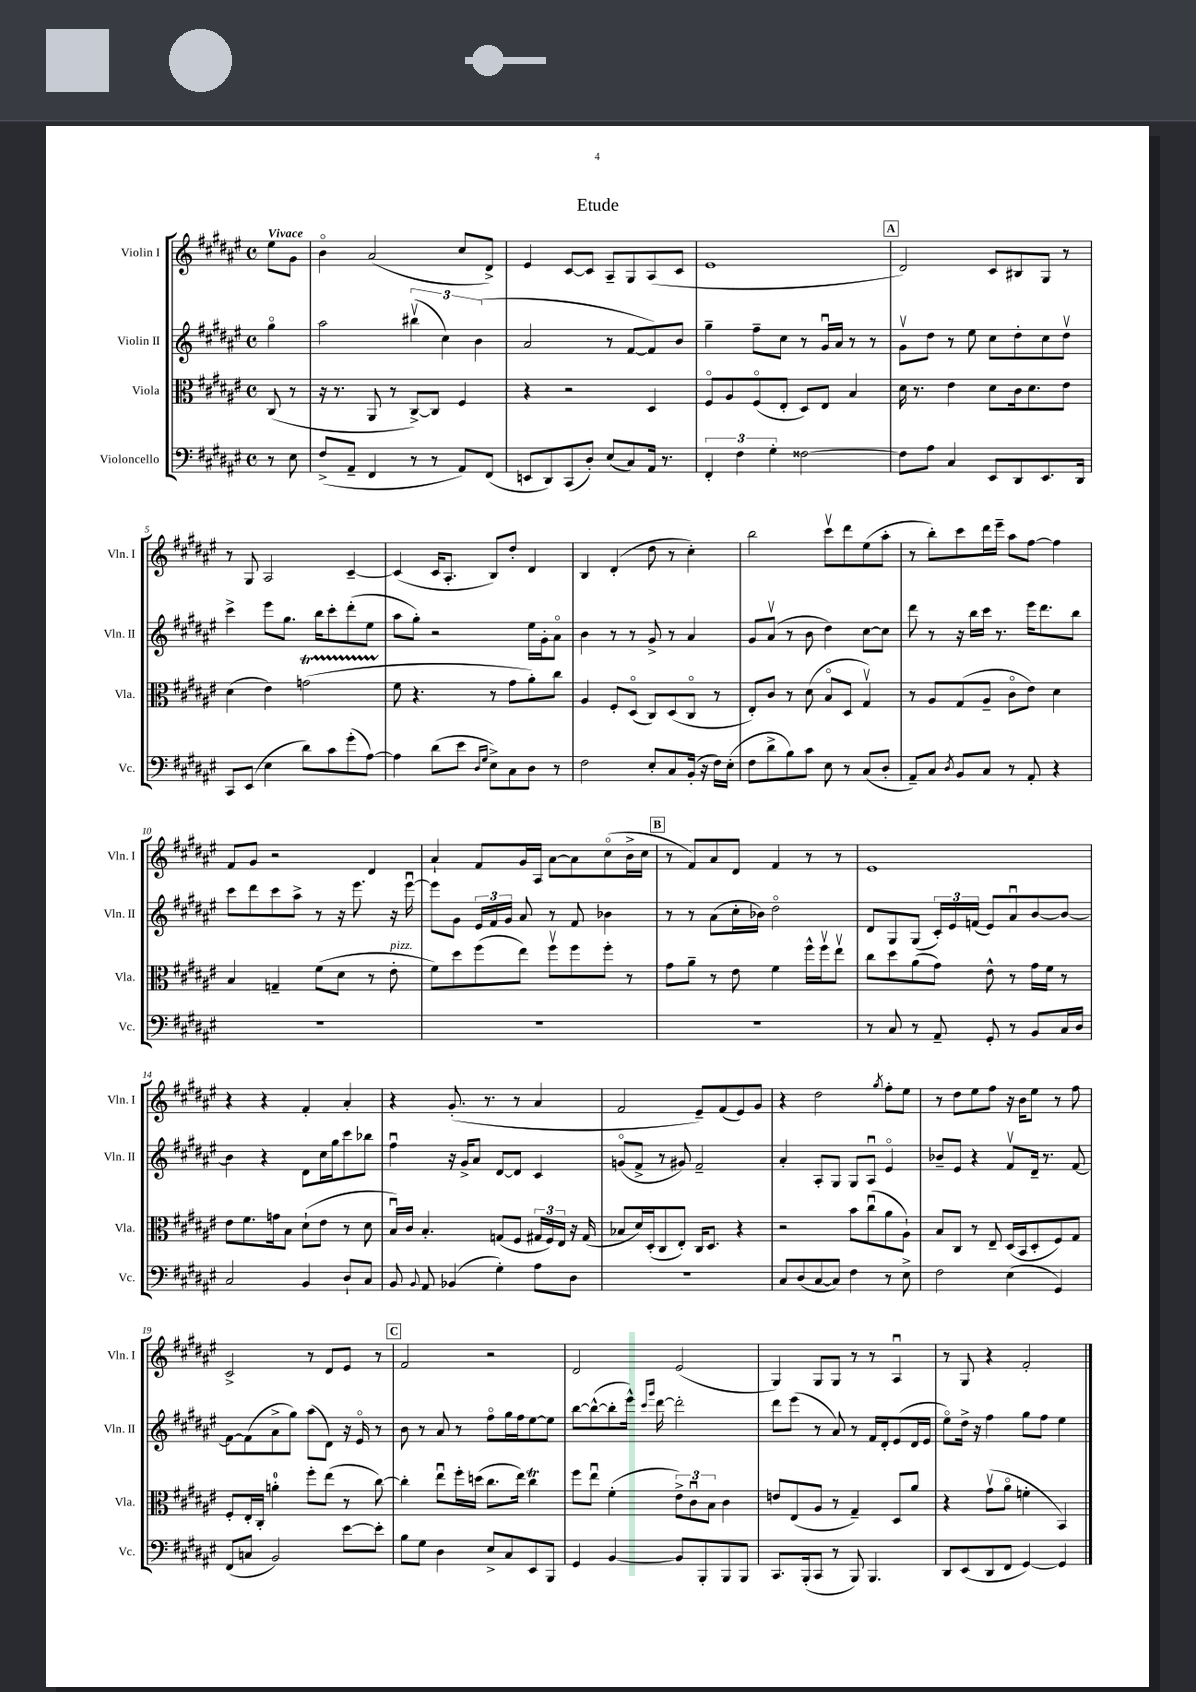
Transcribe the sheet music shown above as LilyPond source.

\header { title = "Etude" }
<<
\new StaffGroup <<
\new Staff = "s0" \with { instrumentName = "Violin I" shortInstrumentName = "Vln. I" } {
    \clef treble \key fis \major \defaultTimeSignature \time 4/4 \partial 4 \tempo "Vivace"
    \autoBeamOff eis''8[ gis'8] |
    b'4\flageolet ais'2( cis''8[ dis'8]->) |
    eis'4 cis'8[~ cis'8] ais8[-- gis8 ais8( cis'8] |
    eis'1 |
    \mark \markup { \box "A" } dis'2) cis'8[ bis8 gis8] r8 |
    r8 gis8 ais2 cis'4~-- |
    cis'4( cis'16[ ais8.]-. b8[) dis''8]-. dis'4 |
    b4 dis'4-.( dis''8 r8 cis''4-.) |
    b''2 cis'''8[\upbow dis'''8 eis''8( ais''8]-. |
    r8 b''8[-.) cis'''8 dis'''16 eis'''16]-- ais''8[ fis''8]~ fis''4 |
    fis'8[ gis'8] r2 dis'4 |
    ais'4-! fis'8[ gis'16 ais16] ais'8[~ ais'8 cis''8\flageolet( b'16-> cis''16] |
    \mark \markup { \box "B" } r8 fis'8[) ais'8 dis'8] fis'4 r8 r8 |
    eis'1 |
    r4 r4 fis'4-. ais'4-. |
    r4 gis'8.-.( r8. r8 ais'4 |
    fis'2 eis'8[--) fis'8( eis'8) gis'8] |
    r4 dis''2 \acciaccatura { gis''8 } fis''8[-. eis''8] |
    r8 dis''8[ eis''8 fis''8] r16 b'16[ eis''8] r8 fis''8 |
    cis'2-> r8 dis'8[ eis'8] r8 |
    \mark \markup { \box "C" } fis'2 r2 |
    dis'2 eis'2( |
    gis4) gis8[ gis8] r8 r8 ais4\downbow |
    r8 gis8 r4 fis'2-. \bar "|." |
}
\new Staff = "s1" \with { instrumentName = "Violin II" shortInstrumentName = "Vln. II" } {
    \clef treble \key fis \major \defaultTimeSignature \time 4/4 \partial 4
    \autoBeamOff gis''4\flageolet |
    ais''2 \tuplet 3/2 { bis''4\upbow( cis''4) b'4( } |
    ais'2 r8 fis'8[~ fis'8) b'8] |
    gis''4-- fis''8[-- cis''8] r8 gis'16[\downbow ais'16] r8 r8 |
    \mark \markup { \box "A" } gis'8[\upbow dis''8] r8 eis''8 cis''8[ dis''8-. cis''8 dis''8]\upbow |
    cis'''4-> eis'''8[ gis''8.] b''16[ cis'''8-. dis'''8-.( eis''8] |
    ais''8[ gis''8]-.) r2 eis''16[ gis'16-. ais'8]\flageolet |
    b'4 r8 r8 gis'8-> r8 ais'4 |
    gis'8[ ais'8]\upbow( r8 b'8 dis''4) cis''8[~ cis''8] |
    dis'''8 r8 r16 b''16[ cis'''16] r8. eis'''16[ dis'''8. b''8] |
    cis'''8[ dis'''8 cis'''8 ais''8]-> r8 r16 eis'''8. r16 eis'''16~\downbow |
    eis'''8[ gis'8] \tuplet 3/2 { eis'16[ fis'16 gis'16] } ais'8 r8 fis'8 bes'4 |
    \mark \markup { \box "B" } r8 r8 ais'8[( cis''16-. bes'16]) dis''2\flageolet |
    dis'8[ gis8 gis8]( \tuplet 3/2 { cis'16[-.) eis'16 f'16]( } eis'8[) ais'8\downbow b'8~ b'8]~ |
    b'4 r4 dis'8[ cis''16 gis''16 cis'''8 bes''8] |
    fis''4\downbow r16 gis'16[-> ais'8] dis'8[~ dis'8] cis'4 |
    g'8[\flageolet( fis'8]-> r8 gis'8) fis'2-- |
    ais'4-. ais8[-. gis8] gis8[ ais8]\downbow eis'4\flageolet |
    bes'8[-- eis'8] r4 fis'8[\upbow dis'16]-- r8. fis'8~ |
    fis'8[~ fis'8( ais'8-> gis''8]) ais''8[( dis'8]) r16 eis'16\flageolet r8 |
    \mark \markup { \box "C" } b'8 r8 ais'8 r8 fis''8[\flageolet gis''16 fis''16 eis''8~ eis''8] |
    b''8[~ b''8~-^( b''8-. eis'''16]-^) \grace { cis'''16[ gis'''16] } dis'''16~ dis'''2-. |
    dis'''8[ eis'''8]( r8 ais'8) r8 fis'16[ dis'16-. eis'8( dis'16 eis'16] |
    eis''8[\flageolet) dis''16]-> r16 fis''4 gis''8[ fis''8] eis''4 \bar "|." |
}
\new Staff = "s2" \with { instrumentName = "Viola" shortInstrumentName = "Vla." } {
    \clef alto \key fis \major \defaultTimeSignature \time 4/4 \partial 4
    \autoBeamOff cis8( r8 |
    r16 r8. ais,8 r8 cis8[~->) cis8] fis4 |
    r4 r2 dis4 |
    fis8[\flageolet ais8 fis8\flageolet( eis8]-. dis8[) eis8] b4 |
    \mark \markup { \box "A" } dis'16 r8. eis'4 dis'8[ cis'16 dis'8. eis'8] |
    dis'4( eis'4) g'2\startTrillSpan( |
    fis'8\stopTrillSpan r4. r8 gis'8[ ais'8-.) cis''8] |
    ais4 fis8[-. dis8]\flageolet( cis8[) dis8( cis8]\flageolet r8 |
    eis8[-.) cis'8] r8 dis'8( b8[\flageolet dis8] gis4\upbow) |
    r8 ais8[ gis8( ais8]-- cis'8[\flageolet eis'8]) dis'4 |
    b4 g4-- fis'8[( dis'8] r8 eis'8-.^\markup { \italic "pizz." } |
    fis'8[) dis''8 fis''8( eis''8]) fis''8[\upbow fis''8 fis''8]-. r8 |
    \mark \markup { \box "B" } gis'8[ ais'8]-- r8 eis'8 fis'4 fis''16[-^ fis''16\upbow eis''8]\upbow |
    cis''8[ dis''8 ais'8( gis'8]) eis'8-^ r8 gis'16[ fis'16] r8 |
    eis'8[ fis'8. g'16 b8] dis'8[-!( eis'8] r8 dis'8 |
    b16[\downbow) cis'16] b4.-. g8[( fis8] \tuplet 3/2 { gis16[ fis16) eis16] } r16 gis16( |
    bes8[ dis'16) dis16-.( cis8 eis8]-.) cis16[ dis8.] r4 |
    r2 b'8[ cis''8\downbow( ais'8 ais8]-!) |
    b8[ cis8] r8 eis8-- dis16[( b,16 dis8-. fis8) gis8] |
    fis8[-. eis16-. cis16]-. a'4-0-. fis''8[-. eis''8]( r8 cis''8~) |
    \mark \markup { \box "C" } cis''4-. eis''8[\downbow fis''16-. d''16]( cis''8.[ eis''16]) cis''4\trill |
    fis''8[ eis''8]\downbow fis'4-.( \tuplet 3/2 { eis'8[->) cis'8\downbow b8] } cis'4 |
    e'8[ eis8( ais8] r8 gis4--) dis8[ ais'8] |
    r4 gis'8[\upbow( ais'8]\flageolet f'4-. b,4) \bar "|." |
}
\new Staff = "s3" \with { instrumentName = "Violoncello" shortInstrumentName = "Vc." } {
    \clef bass \key fis \major \defaultTimeSignature \time 4/4 \partial 4
    \autoBeamOff r8 eis8 |
    fis8[->( ais,8]-- fis,4 r8 r8 ais,8[) fis,8]( |
    e,8[ dis,8) cis,8( dis8]-.) eis8[( cis8) ais,16] r8. |
    \tuplet 3/2 { fis,4-. fis4 gis4-. } fisis2~ |
    \mark \markup { \box "A" } fisis8[ ais8] cis4 eis,8[ dis,8 eis,8. dis,16] |
    cis,8[ eis,8]( eis4 dis'8[) cis'8 gis'8-.( ais8]~) |
    ais4 dis'8[( eis'8] \grace { dis16[ gis16] } eis8[->) cis8 dis8] r8 |
    fis2 eis8[-. cis8 b,16]-.( r16 fis16[) eis16]-.( |
    fis8[ dis'8-> b8) cis'8] eis8 r8 cis8[( dis8]-. |
    ais,8[--) cis8] \acciaccatura { dis8 } b,8[ cis8] r8 ais,8-. r4 |
    R1 |
    R1 |
    \mark \markup { \box "B" } R1 |
    r8 cis8 r8 ais,8-- gis,8-. r8 b,8[ cis16 dis16] |
    cis2 b,4 dis8[-! cis8] |
    b,8 \appoggiatura { b,8 } ais,8 bes,4( gis4-.) ais8[ dis8] |
    R1 |
    cis8[ dis8( cis8~ cis8]) fis4 r8 eis8-> |
    fis2 eis4( gis,4) |
    fis,8[( c8] b,2) eis'8[~ eis'8]-. |
    \mark \markup { \box "C" } b8[ gis8] dis4 eis8[-> cis8 eis,8 b,,8] |
    gis,4 b,4~ b,8[ b,,8-. b,,8 b,,8] |
    cis,8.[ b,,16-.( cis,8] r8 b,,8) b,,4. |
    dis,8[ eis,8( dis,8 fis,8] gis,4~) gis,4 \bar "|." |
}
>>
>>
